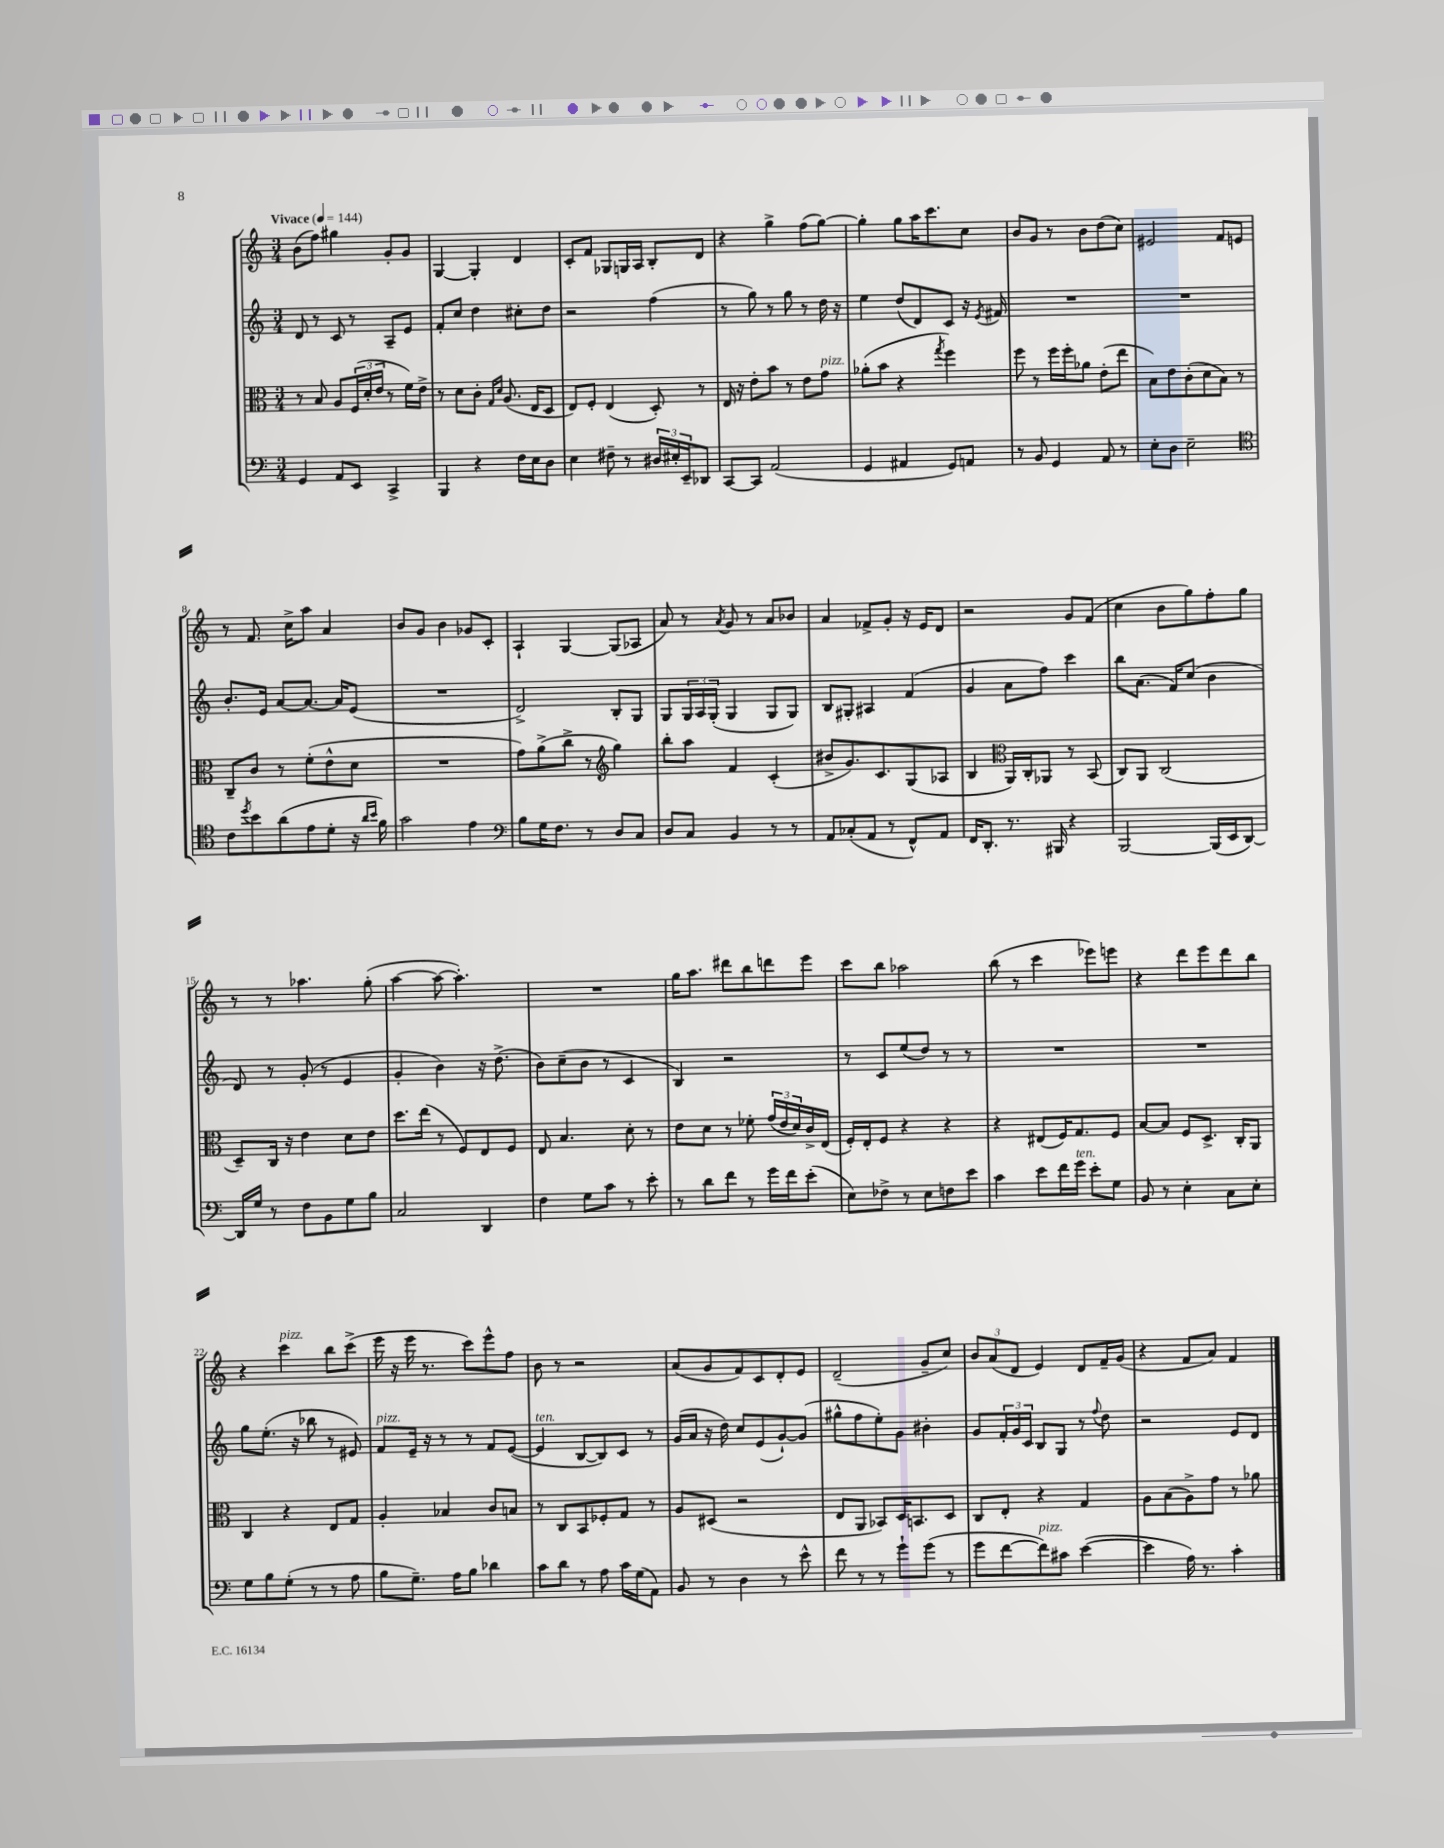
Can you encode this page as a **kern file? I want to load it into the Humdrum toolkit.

**kern	**kern	**kern	**kern
*part4	*part3	*part2	*part1
*staff4	*staff3	*staff2	*staff1
*clefF4	*clefC3	*clefG2	*clefG2
*k[]	*k[]	*k[]	*k[]
*M3/4	*M3/4	*M3/4	*M3/4
*MM144	*MM144	*MM144	*MM144
=1	=1	=1	=1
!	!	!	!LO:TX:a:B:t=Vivace
4GG/	8r	8d/	(8b\L
.	8B/	8r	8ff\J)
8AA/L	8A/L	8c/	4gg#X\
8EE/J	(24F/L	8r	.
.	24d'/	.	.
.	24e/JJ	.	.
4CC^/	8r	8A~/L	8g'/L
.	16f\LL)	8e/J	8g/J
.	16e^\JJ	.	.
=2	=2	=2	=2
4BBB/	8r	8f'/L	[4G/
.	8d\L	8cc/J	.
4r	8c'\J	4dd\	4G'/]
.	16qqG/LL	.	.
.	16qqd/JJ	.	.
.	(8.A/	.	.
16F\LL	.	8cc#X'\L	4d/
16E\J	16E/KL	.	.
8D\J	8D/J	8dd\J	.
=3	=3	=3	=3
4E\	8E/L)	2r	8c'/L
.	8F'/J	.	8f/J
8F#X~\	(4E/	.	8G-X/L
8r	.	.	16Gn/L
.	.	.	16A/JJ
24D#X/LL	8D'/)	(4ff\	8B'/L
24E#X'/	.	.	.
24EE~/J	.	.	.
8DD-X/J	8r	.	8d/J
=4	=4	=4	=4
[8CC/L	16E/	8r	4r
.	16r	.	.
8CC/J]	8e'\L	8gg\)	.
(2AA/	8b\J	8r	4gg^\
.	8r	8gg\	.
.	8e\L	8r	(8ff\L
!	!LO:TX:a:i:t=pizz.	!	!
.	8g\J	16dd\	[8gg\J)
.	.	16r	.
=5	=5	=5	=5
4GG/	(8a-X'\L	4ee\	4gg'\]
.	8b\J	.	.
4AA#X/	4r	(8dd/L	8gg\L
.	.	8d/)	16aa\K
.	.	.	8.ccc\
.	8qgg/	.	.
8GG/L)	4ff\)	8c/J	.
8AAn/J	.	16r	8cc\J
.	.	8qe/	.
.	.	16f#X/	.
=6	=6	=6	=6
8r	8ff\	2.r	8b/L
8BB/	8r	.	8g/J
4GG/	16ff\LL	.	8r
.	16ff'\J	.	.
.	8a-X\J	.	8b\L
8AA/	(8e'\L	.	(8dd\
8r	8ee\J	.	8cc\J)
=7	=7	=7	=7
8E'\L	8B\L)	2.r	2e#X/
8D\J	8e\	.	.
2E~\	(8c'\	.	.
.	8d\	.	.
.	8B\J)	.	8f/L
.	8r	.	8en/J
!!LO:LB:g=z
=8	=8	=8	=8
*clefC4	*	*	*
8c\L	8C~/L	8.b'/L	8r
8qdd/	.	.	.
8b\	8c/J	.	8.f/
.	.	16e/Jk	.
(8a\	8r	[8a/L	.
.	.	.	16cc^\KL
8e\	(8f'\L	8.a/J_	8aa\J
8d'\J	8e^^\	.	4a/
.	.	16a/KL]	.
16r	8d\J	(8e/J	.
16qqa/LL	.	.	.
16qqb/JJ	.	.	.
16f\)	.	.	.
=9	=9	=9	=9
2g\	2.r	2.r	8b/L
.	.	.	8g/J
.	.	.	4b\
4e\	.	.	8g-X/L
.	.	.	8c'/J
=10	=10	=10	=10
*clefF4	*	*	*
8B\L	8g\L)	2d^/)	4A`/
16G\K	(8a^\	.	.
8.F\J	.	.	.
.	8cc^\J	.	[4G/
8r	8r	.	.
*	*clefG2	*	*
8D/L	4gg\)	8B'/L	(8G/L]
8C/J	.	8G/J	8A-X/J
=11	=11	=11	=11
8D/L	8bb'\L	8G/L	8a/)
8C/J	8aa\J	24G/L	8r
.	.	24A/	.
.	.	(24G'/JJ	.
.	.	.	8qa/
4BB/	4f/	4G/	8g/
.	.	.	8r
8r	(4c'/	8G/L	8a/L
8r	.	8G/J)	8b-X/J
=12	=12	=12	=12
8AA/L	8b#X^/L	8B/L	4a/
(8C-X'/	8.g/)	8G#X'/J	.
8AA/J	.	4A#X/	8f-X^/L
.	8.c/	.	.
8r	.	.	8g'/J
8FF^^/L)	(8G/	(4f/	16r
.	.	.	16e/KL
8AA/J	8A-X/J	.	8d/J
=13	=13	=13	=13
16FF/KL	4B/	4g/	2r
8.DD'/J	.	.	.
*	*clefC3	*	*
8.r	16AA/LL)	8a\L	.
.	16C'/J	.	.
.	8AA-X/J	8ff\J)	.
16BBB#X/	.	.	.
4r	8r	4ccc\	8g/L
.	(8BB/	.	(8f/J
=14	=14	=14	=14
[2BBB/	8C/L)	8bb\L	4cc\
.	8AA/J	(8.a\J	.
.	(2C/	.	8b\L
.	.	16f/KL)	.
.	.	(8cc/J	8gg\)
(16BBB/LL]	.	4b\	8ff'\
16EE/J	.	.	.
[8DD/J)	.	.	8gg\J
!!LO:LB:g=z
=15	=15	=15	=15
16DD/LL]	8D~/L)	8d/)	8r
16G/JJ	.	.	.
8r	16C/Jk	8r	8r
.	16r	.	.
8F\L	4e\	(8g'/	4.aa-X\
8BB\	.	8r	.
8G\	8d\L	4e/	.
8B\J	8e\J	.	(8gg'\
=16	=16	=16	=16
2C/	8.dd\L	4g'/	[4aa\
.	(16ee\Jk	.	.
.	8r	4b\)	8aa\_
.	8F/L)	.	4.aa'\])
4DD/	8E/	16r	.
.	.	(8.dd^\	.
.	8F/J	.	.
=17	=17	=17	=17
4F\	8E/	8b\L)	2.r
.	4.B/	(8cc~\	.
8G\L	.	8b\J	.
8c\J	.	8r	.
8r	8d'\	4c/	.
8e'\	8r	.	.
=18	=18	=18	=18
8r	8e\L	4B/)	16gg\KL
.	.	.	8.aa\J
8d\L	8d\J	.	.
8f\J	8r	2r	8ddd#X\L
8r	8f-X'\	.	8bb\
16g\LL	(24g/LL	.	8dddn\
.	24e/	.	.
16f\J	.	.	.
.	24d/)	.	.
(8e'\J	16c^/	.	8eee\J
.	(16E/JJ	.	.
=19	=19	=19	=19
8E\L)	16F'/LL)	8r	8ccc\L
.	16E'/J	.	.
8F-X^\J	8F/J	8c/L	8bb\J
8r	4r	(8ee/	2aa-X\
8E\L	.	8dd/J)	.
8Fn\	4r	8r	.
8e\J	.	8r	.
=20	=20	=20	=20
4c\	4r	2.r	(8bb\
.	.	.	8r
8e\L	(8E#X/L	.	4ccc\
16f\L	16F/K)	.	.
!LO:TX:a:i:t=ten.	!	!	!
16g\JJ	8.G/	.	.
8e'\L	.	.	8eee-X\L)
8G\J	8F/J	.	8eeen\J
=21	=21	=21	=21
8BB/	[8B/L	2.r	4r
8r	8B/J]	.	.
4E'\	8F/L	.	8ddd\L
.	8.D^/J	.	8eee\
8C\L	.	.	8ddd\
.	16C'/KL	.	.
8E'\J	8AA/J	.	8bb\J
!!LO:LB:g=z
=22	=22	=22	=22
8G\L	4C/	8gg\L	4r
8B\	.	(8.ee'\J	.
!	!	!	!LO:TX:a:i:t=pizz.
(8G'\J	4r	.	4ccc\
.	.	16r	.
8r	.	8bb-X\	.
8r	8E/L	8r	8bb\L
8A\	8G/J	8e#X/)	(8ccc^\J
=23	=23	=23	=23
!	!	!LO:TX:a:i:t=pizz.	!
8B\L	4A'/	8f/L	16eee\
.	.	.	16r
8.G~\J)	.	16e~/Jk	16eee\
.	.	16r	8.r
.	4B-X/	8r	.
16A\KL	.	.	.
8B\J	.	8r	8ccc\L)
4d-X\	8c/L	8f/L	8eee^^\
.	8Bn/J	([8e/J	8ff\J
=24	=24	=24	=24
!	!	!LO:TX:a:i:t=ten.	!
8c\L	8r	4e/]	8b\
8d\J	8C/L	.	8r
8r	8BB/	[8B/L	2r
8A\	8F-X'/	8B/])	.
16c\LL	8G/J	8c/J	.
(16G\J	.	.	.
8AA\J)	8r	8r	.
=25	=25	=25	=25
8BB/	8A/L	(16g/LL	(8a/L
.	.	16a/JJ	.
8r	(8D#X/J	16r	8g/
.	.	16dd\)	.
4D\	2r	8cc/L	8f/)
.	.	(8e/	8c/
8r	.	[8g`/)	8d'/
8e^^\	.	(8g/J]	8e/J
=26	=26	=26	=26
8f\	8E/L	8gg#X^^\L	(2d~/
8r	8AA/J	8ff\	.
8r	8BB-X/L)	8ee'\)	.
8g`\L	16D/K	8g\J	.
.	8.BBn/	.	.
(8g\J	.	4b#X'\	8g~/L
8r	8D/J	.	8cc/J)
=27	=27	=27	=27
8g\L	8C/L	8g/L	12b/L
.	.	.	(12a/
[8f\	8E'/J	24f'/L	.
.	.	24g/	12d/J
.	.	24c/JJ	.
!LO:TX:a:i:t=pizz.	!	!	!
8f\])	4r	8B/L	4e/)
8c#X\J	.	8G/J	.
([4e\	4G/	8r	8d/L
.	.	8qqff/	.
.	.	8dd\	16f~/L
.	.	.	(16g/JJ
=28	=28	=28	=28
4e\]	8A\L	2r	4r
.	(8B\	.	.
16A\)	8A^\)	.	8f/L
8.r	.	.	.
.	8g\J	.	8a/J)
4c'\	8r	8e/L	4f/
.	8a-X\	8d/J	.
==	==	==	==
*-	*-	*-	*-
